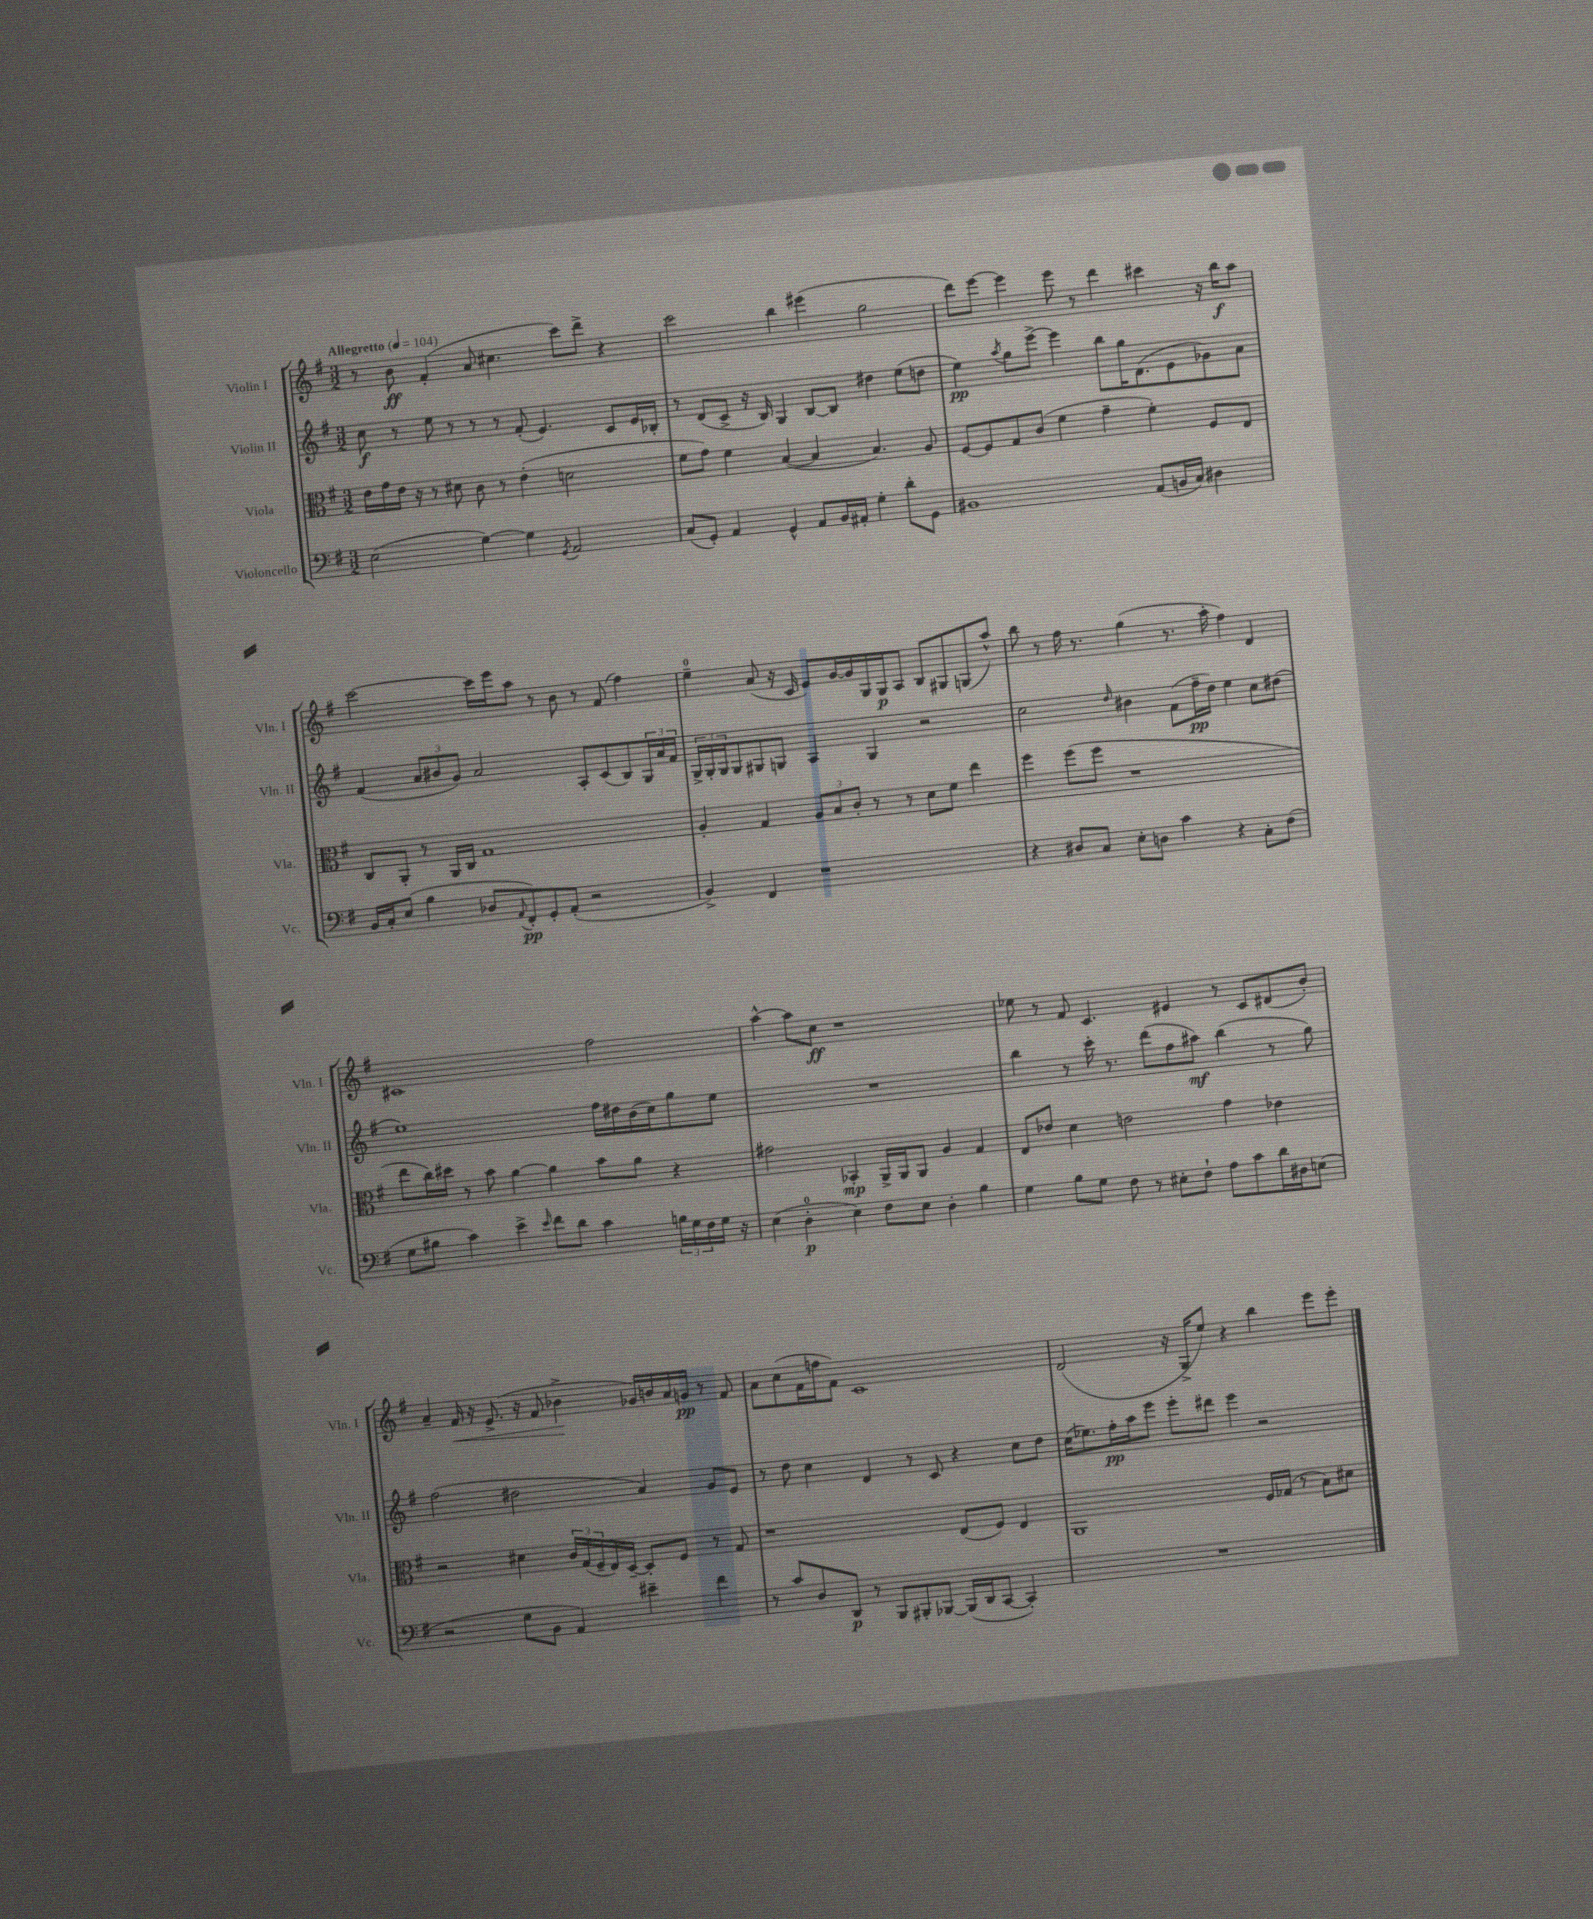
<<
\new StaffGroup <<
\new Staff = "s0" \with { instrumentName = "Violin I" shortInstrumentName = "Vln. I" } {
    \clef treble \key g \major \numericTimeSignature \time 3/2 \tempo "Allegretto" 4 = 104
    r8 b'8\ff fis'4-.( a'8 cis''4. c'''8) d'''8-> r4 |
    c'''2 b''4 eis'''4( g''2 |
    d'''8) e'''8~ e'''4 e'''8 r8 d'''4 cis'''4 r16 b''16\f a''8 |
    c'''2~ c'''16 e'''16 a''8 r8 b'8 r8 fis'8( fis''4) |
    e''4-0-- a'8( r16 c'16 e'8) g'16~ g'16 g16 g16\p a8 b8 gis8 g8( a''8-^) |
    b''8 r8 fis''16 r8. g''4( r8. a''16-. fis''4) d'4 |
    cis'1 fis''2 |
    a''4~-^ a''8 c''8\ff r1 |
    ees''8 r8 fis'8 c'4. eis'4 r8 c'8 dis'8( b'8-.) |
    a'4-- fis'16\< r16 e'8.->( r16 fis'8 bes'4->\! ges'16) b'16 a'16 g'16\pp r8 fis'8 |
    a'8 c''8( fis'16 f''16 fis'8) c'1 |
    d'2( r16 g16-> e''8) r4 b''4 e'''8 e'''8-. \bar "|." |
}
\new Staff = "s1" \with { instrumentName = "Violin II" shortInstrumentName = "Vln. II" } {
    \clef treble \key g \major \numericTimeSignature \time 3/2
    c''8\f r8 e''8 r8 r8 r8 fis'8-.( e'4.) c'8 e'16 bes16-. |
    r8 d'8( c'8-> r16 b16) g4 b8~ b8 dis''4 e''8( d''8 |
    e''4\pp) \acciaccatura { a''8 } g''8 e'''8~-> e'''4 b''8 g''16 d'8.( e'8 ges'8) a'8 |
    fis'4( \tuplet 3/2 { a'8 bis'8 g'8) } a'2 a8-. c'8( b8) \tuplet 3/2 { g16 a'16 fis'16 } |
    \tuplet 3/2 { g16-> g16-. g16 } g8 gis8 g8 a4 g4 r2 |
    c''2 \grace { d''16 } bis'4 fis'8( fis''16--\pp d''16) e''4 c''8 dis''8( |
    e''1) fis''16 dis''16 b'16( c''16) g''8 e''8 |
    R1. |
    b''4 r8 c'''16-. r8. d'''8( fis''8 ais''8\mf) b''4( r8 g''8) |
    fis''2( dis''2 a'4) g'8 e'8 |
    r8 d''8 c''4 d'4 r8 c'8 r4 c''8 d''8 |
    c''16( ees''8.) fis''16-.\pp a''16 e'''8 e'''8-. dis'''8 e'''4 r2 \bar "|." |
}
\new Staff = "s2" \with { instrumentName = "Viola" shortInstrumentName = "Vla." } {
    \clef alto \key g \major \numericTimeSignature \time 3/2
    e'16 g'16 e'16 r16 r8 dis'8 c'8 r8 e'4-.( d'2 |
    fis'8 g'8) fis'4 b4~( b4 b4.) a8 |
    fis8~ fis8 g8 c'8( fis'4 g'4-- fis'4-.) fis8 e8 |
    c8 a,8-. r8 a,16 c16 g1 |
    a4-. g4 \tuplet 3/2 { a8 b8 c'8-. } r8 r8 d'8 fis'8 e''4 |
    fis''4 fis''8( fis''8 r1 |
    e''8 c''16) dis''16 r8 b'8 a'4~ a'4 b'8 a'8 r4 |
    gis'2 bes,4-.\mp a,16-> a,16 a,8 a4 g4 |
    e8 ees'8 d'4 e'2 g'4 ees'4 |
    r2 dis'4 \tuplet 3/2 { c'16 g16( fis16-- } e16) d16~-- d8-. fis8 r8 g8 |
    r1 e8( fis8) e4 |
    a,1 fis16 ges16( r8 b8) dis'8 \bar "|." |
}
\new Staff = "s3" \with { instrumentName = "Violoncello" shortInstrumentName = "Vc." } {
    \clef bass \key g \major \numericTimeSignature \time 3/2
    e2( g4~) g4 \acciaccatura { g,8 } a,2 |
    c8( g,8-.) a,4 g,4-^ a,8 b,16 ais,16-. g4-. d'8-. g,8 |
    bis,1 a,8( b,16 c16) dis4 |
    b,16 c16-. e8( b4 des8 \appoggiatura { a,8 } fis,8-.\pp) g,8-. a,8-.( r2 |
    b,4->) fis,4 r1 |
    r4 dis8 c8 e8-. d8 c'4 r4 c8-. fis8( |
    g8 bis8 c'4) e'4-> \grace { e'16 } fis'8 d'8 c'4 \tuplet 3/2 { b16 g16 fis16 } g16 r16 |
    e4( d4-0-.\p e4) fis8 e8 d4-. b4 |
    g4 b8 g8 fis8 r8 eis8-. fis8-! a8 c'8 d'16 dis16 e8( |
    r2 g8 b,8 a,4) eis'4-- fis'4 |
    r8 c'8 d8 d,8\p r8 b,,8 bis,,8-. bes,,8~ bes,,16( d,16 c,8~ c,4-.) |
    R1. \bar "|." |
}
>>
>>
\layout { \context { \Score \remove "Bar_number_engraver" } }
